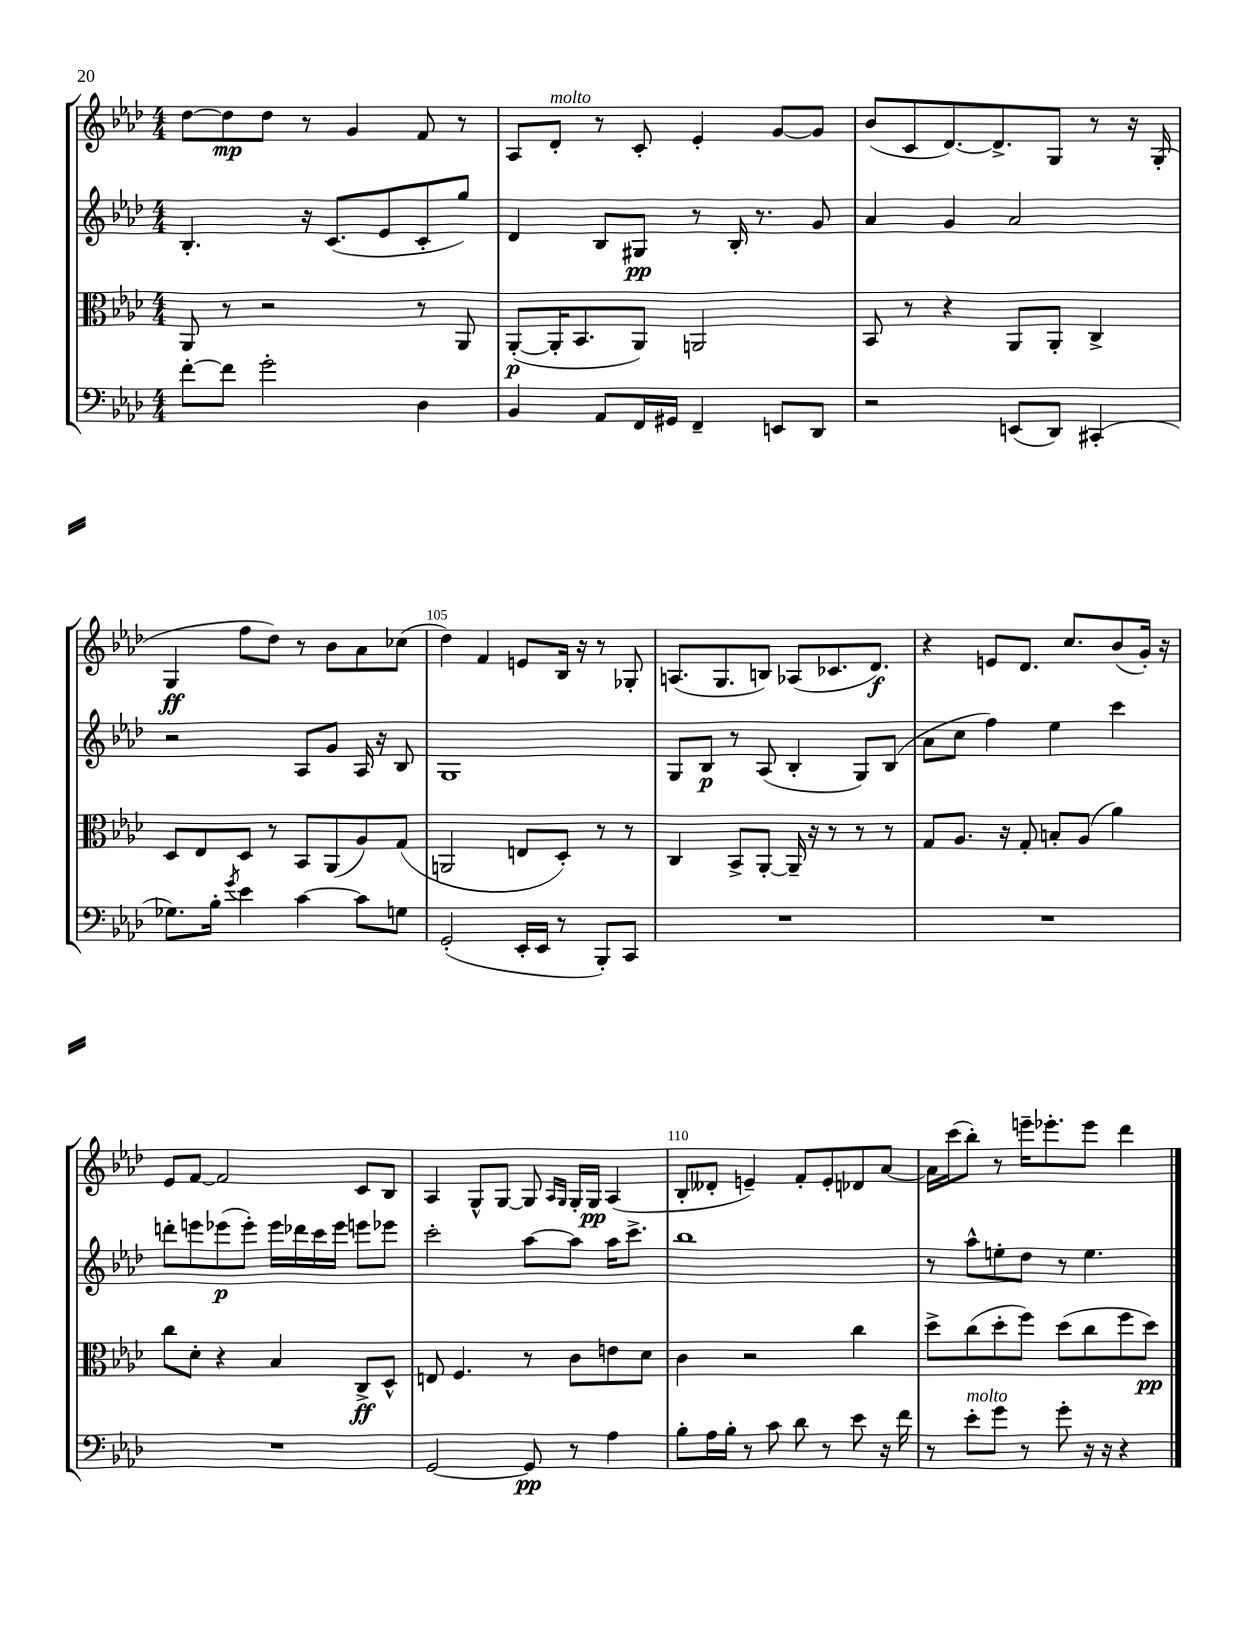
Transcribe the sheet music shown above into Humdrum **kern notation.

**kern	**dynam	**kern	**dynam	**kern	**dynam	**kern	**dynam
*part4	*part4	*part3	*part3	*part2	*part2	*part1	*part1
*staff4	*staff4	*staff3	*staff3	*staff2	*staff2	*staff1	*staff1
*clefF4	*	*clefC3	*	*clefG2	*	*clefG2	*
*k[b-e-a-d-]	*	*k[b-e-a-d-]	*	*k[b-e-a-d-]	*	*k[b-e-a-d-]	*
*M4/4	*	*M4/4	*	*M4/4	*	*M4/4	*
=101	=101	=101	=101	=101	=101	=101	=101
[8f'\L	.	8AA-/	.	4.B-'/	.	[8dd-\L	.
8f\J]	.	8r	.	.	.	8dd-\]	mp
2g'\	.	2r	.	.	.	8dd-\J	.
.	.	.	.	16r	.	8r	.
.	.	.	.	(8.c/L	.	.	.
.	.	.	.	.	.	4g/	.
.	.	.	.	8e-/	.	.	.
4D-\	.	8r	.	8c'/	.	8f/	.
.	.	8AA-/	.	8gg/J)	.	8r	.
=102	=102	=102	=102	=102	=102	=102	=102
4BB-/	.	([8AA-'/L	p	4d-/	.	8A-/L	.
!	!	!	!	!	!	!LO:TX:a:i:t=molto	!
.	.	16AA-'/K]	.	.	.	8d-'/J	.
.	.	8.BB-/	.	.	.	.	.
8AA-/L	.	.	.	8B-/L	.	8r	.
16FF/L	.	8AA-/J)	.	8G#X/J	pp	8c'/	.
16GG#X/JJ	.	.	.	.	.	.	.
4FF~/	.	2AAn/	.	8r	.	4e-'/	.
.	.	.	.	16B-'/	.	.	.
.	.	.	.	8.r	.	.	.
8EEn/L	.	.	.	.	.	[8g/L	.
8DD-/J	.	.	.	8g/	.	8g/J]	.
=103	=103	=103	=103	=103	=103	=103	=103
2r	.	8BB-/	.	4a-/	.	(8b-/L	.
.	.	8r	.	.	.	8c/	.
.	.	4r	.	4g/	.	[8.d-/)	.
.	.	.	.	.	.	8.d-^/]	.
(8EEn/L	.	8AA-/L	.	2a-/	.	.	.
8DD-/J)	.	8AA-'/J	.	.	.	8G/J	.
(4CC#X'/	.	4C^/	.	.	.	8r	.
.	.	.	.	.	.	16r	.
.	.	.	.	.	.	(16G'/	.
!!LO:LB:g=z
=104	=104	=104	=104	=104	=104	=104	=104
8.G-X\L)	.	8D-/L	.	2r	.	4G/	ff
.	.	8E-/	.	.	.	.	.
16B-'\Jk	.	.	.	.	.	.	.
8qg/	.	.	.	.	.	.	.
4e-\	.	8D-/J	.	.	.	8ff\L	.
.	.	8r	.	.	.	8dd-\J)	.
[4c\	.	8BB-/L	.	8A-/L	.	8r	.
.	.	(8AA-/	.	8g/J	.	8b-\L	.
8c\L]	.	8A-/)	.	16A-/	.	8a-\	.
.	.	.	.	16r	.	.	.
8Gn\J	.	(8G/J	.	8B-/	.	(8cc-X\J	.
=105	=105	=105	=105	=105	=105	=105	=105
(2GG'/	.	2AAn/	.	1G	.	4dd-\)	.
.	.	.	.	.	.	4f/	.
16EE-'/LL	.	8En/L	.	.	.	8en/L	.
16EE-/JJ	.	.	.	.	.	.	.
8r	.	8D-'/J)	.	.	.	16B-/Jk	.
.	.	.	.	.	.	16r	.
8BBB-'/L)	.	8r	.	.	.	8r	.
8CC/J	.	8r	.	.	.	8G-X'/	.
=106	=106	=106	=106	=106	=106	=106	=106
1r	.	4C/	.	8G/L	.	(8.An/L	.
.	.	.	.	8B-/J	p	.	.
.	.	.	.	.	.	8.G/	.
.	.	8BB-^/L	.	8r	.	.	.
.	.	[8AA-'/J	.	(8A-/	.	8Bn/J)	.
.	.	16AA-~/]	.	4B-'/	.	(8A-X/L	.
.	.	16r	.	.	.	.	.
.	.	8r	.	.	.	8.c-X/	.
.	.	8r	.	8G/L)	.	.	.
.	.	.	.	.	.	8.d-/J)	f
.	.	8r	.	(8B-/J	.	.	.
=107	=107	=107	=107	=107	=107	=107	=107
1r	.	8G/L	.	8a-\L	.	4r	.
.	.	8.A-/J	.	8cc\J	.	.	.
.	.	.	.	4ff\)	.	8en/L	.
.	.	16r	.	.	.	.	.
.	.	8G'/	.	.	.	8.d-/J	.
.	.	8Bn'/L	.	4ee-\	.	.	.
.	.	.	.	.	.	8.cc/L	.
.	.	(8A-/J	.	.	.	.	.
.	.	4a-\)	.	4ccc\	.	(8b-/	.
.	.	.	.	.	.	16g'/Jk)	.
.	.	.	.	.	.	16r	.
!!LO:LB:g=z
=108	=108	=108	=108	=108	=108	=108	=108
1r	.	8cc\L	.	8dddn'\L	.	8e-/L	.
.	.	8d-'\J	.	8eeen\	.	[8f/J	.
.	.	4r	.	(8eee-X\	p	2f/]	.
.	.	.	.	8eee-'\J)	.	.	.
.	.	4B-/	.	16eee-\LL	.	.	.
.	.	.	.	16ddd-X\	.	.	.
.	.	.	.	16ccc\	.	.	.
.	.	.	.	16eee-\JJ	.	.	.
.	.	8C^/L	ff	8eeen\L	.	8c/L	.
.	.	8D-^^/J	.	8eee-X\J	.	8B-/J	.
=109	=109	=109	=109	=109	=109	=109	=109
[2GG/	.	8En/	.	2ccc'\	.	4A-/	.
.	.	4.F/	.	.	.	.	.
.	.	.	.	.	.	8G^^/L	.
.	.	.	.	.	.	[8G/J	.
8GG/]	pp	8r	.	[8aa-\L	.	8G/]	.
.	.	.	.	.	.	16qqA-/LL	.
.	.	.	.	.	.	16qqG/JJ	.
8r	.	8c\L	.	8aa-\J]	.	16G'/LL	.
.	.	.	.	.	.	16G/JJ	pp
4A-\	.	8en\	.	16aa-\KL	.	(4A-/	.
.	.	.	.	8.ccc^\J	.	.	.
.	.	8d-\J	.	.	.	.	.
=110	=110	=110	=110	=110	=110	=110	=110
8B-'\L	.	4c\	.	1bb-	.	8B-'/L	.
16A-\L	.	.	.	.	.	8d--X'/J	.
16B-'\JJ	.	.	.	.	.	.	.
8r	.	2r	.	.	.	4en~/)	.
8c\	.	.	.	.	.	.	.
8d-\	.	.	.	.	.	8f'/L	.
8r	.	.	.	.	.	8e'/	.
8e-\	.	4cc\	.	.	.	8d-X/	.
16r	.	.	.	.	.	[8a-/J	.
16f\	.	.	.	.	.	.	.
=111	=111	=111	=111	=111	=111	=111	=111
8r	.	8dd-^\L	.	8r	.	16a-\LL]	.
.	.	.	.	.	.	(16ccc\J	.
!LO:TX:a:i:t=molto	!	!	!	!	!	!	!
8e-'\L	.	(8cc\	.	8aa-^^\L	.	8bb-'\J)	.
8g\J	.	8dd-'\	.	8een'\	.	8r	.
8r	.	8ff\J)	.	8dd-\J	.	16eeen~\KL	.
.	.	.	.	.	.	8.eee-X'\	.
8g'\	.	(8dd-\L	.	8r	.	.	.
16r	.	8cc\	.	4.ee\	.	8eee-\J	.
16r	.	.	.	.	.	.	.
4r	.	8ff\	.	.	.	4ddd-\	.
.	.	8dd-\J)	pp	.	.	.	.
==	==	==	==	==	==	==	==
*-	*-	*-	*-	*-	*-	*-	*-
